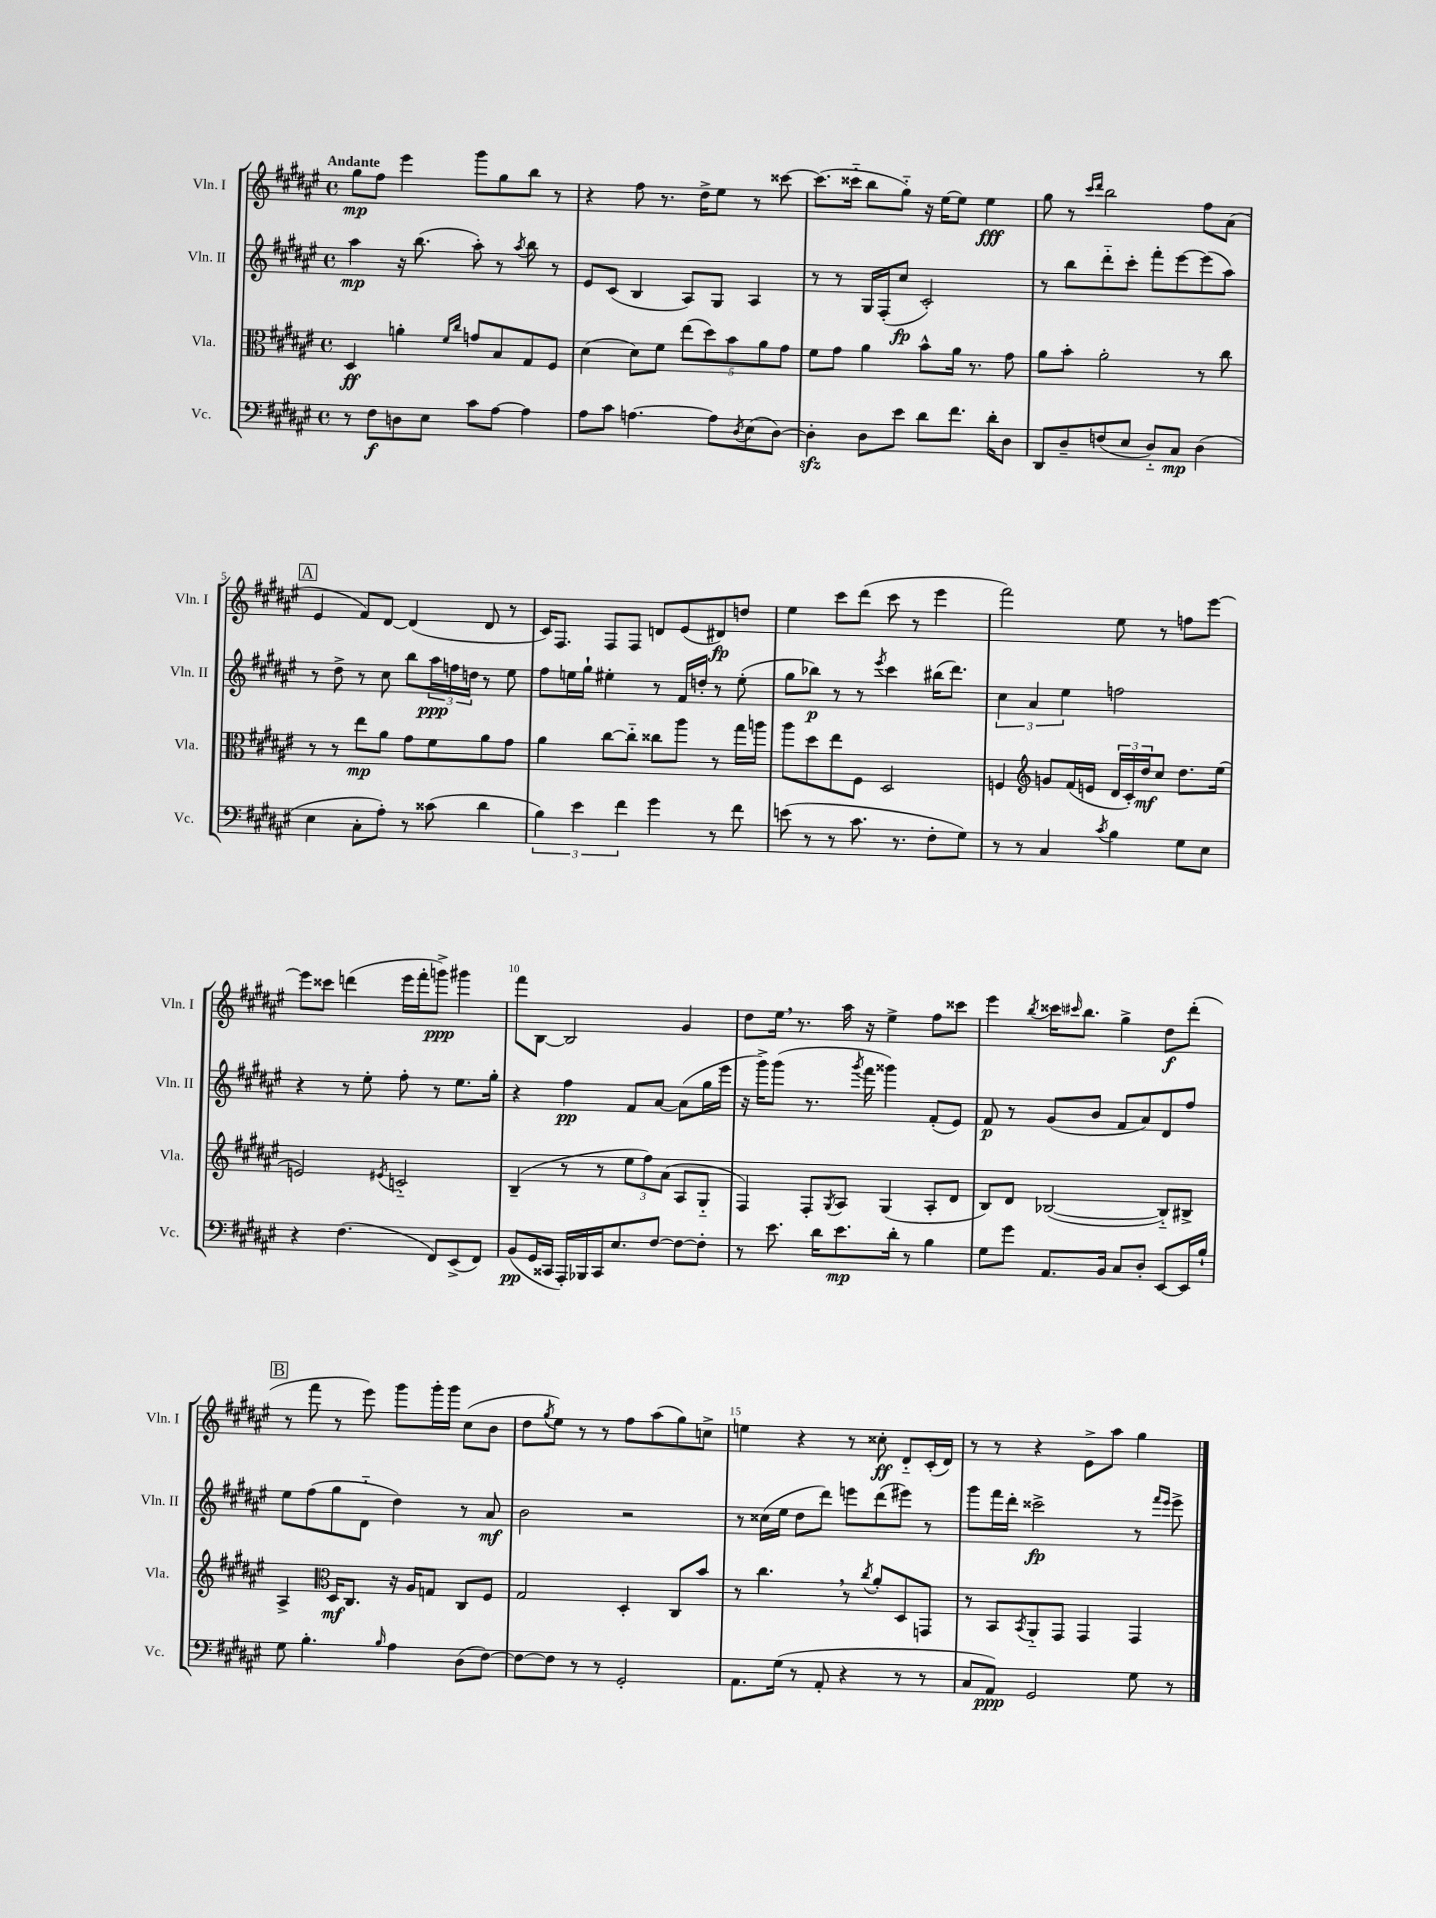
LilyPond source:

<<
\new StaffGroup <<
\new Staff = "s0" \with { instrumentName = "Vln. I" shortInstrumentName = "Vln. I" } {
    \clef treble \key fis \major \defaultTimeSignature \time 4/4 \tempo "Andante"
    gis''8\mp fis''8 eis'''4 gis'''8 gis''8 b''8 r8 |
    r4 fis''8 r8. dis''16-> eis''8 r8 cisis'''8~ |
    cisis'''8.( cisis'''16-_ b''8 gis''8-_) r16 eis''16~ eis''8 eis''4\fff |
    gis''8 r8 \grace { cis'''16 dis'''16 } b''2 fis''8 ais'8( |
    \mark \markup { \box "A" } eis'4 fis'8) dis'8~ dis'4( dis'8 r8 |
    cis'16) fis8. fis8 fis8 d'8 eis'8( dis'8\fp) d''8 |
    eis''4 cis'''8 dis'''8( cis'''8 r8 eis'''4 |
    fis'''2) eis''8 r8 f''8 eis'''8~ |
    eis'''8 cisis'''8 d'''4( eis'''16 fis'''16-. g'''8->\ppp) gis'''4 |
    fis'''8 b8~ b2 gis'4 |
    dis''8 eis''16 \breathe r8. ais''16 r16 eis''4-> fis''8 cisis'''8 |
    eis'''4 \acciaccatura { b''8 } cisis'''16 \grace { cis'''16 } b''8. gis''4-> dis''8\f dis'''8-.( |
    \mark \markup { \box "B" } r8 fis'''8 r8 eis'''8) gis'''8 gis'''16-. gis'''16 cis''8( b'8 |
    dis''8 \acciaccatura { gis''8 } eis''8) r8 r8 fis''8 ais''8( gis''8) c''8-> |
    e''4 r4 r8 cisis''8-.\ff dis'8-_ cis'16-.( dis'16) |
    r8 r8 r4 eis'8-> ais''8 gis''4 \bar "|." |
}
\new Staff = "s1" \with { instrumentName = "Vln. II" shortInstrumentName = "Vln. II" } {
    \clef treble \key fis \major \defaultTimeSignature \time 4/4
    ais''4\mp r16 b''8.( ais''8-.) r8 \acciaccatura { ais''8 } b''8 r8 |
    eis'8 cis'8( b4 ais8) gis8 ais4 |
    r8 r8 gis16 fis16-.( cis''8\fp cis'2-.) |
    r8 b''8 dis'''8-_ cis'''8-. fis'''8-. eis'''8~ eis'''8( ais''8) |
    \mark \markup { \box "A" } r8 dis''8-> r8 cis''8 b''8 \tuplet 3/2 { ais''16\ppp f''16 d''16 } r8 eis''8 |
    fis''8 e''16 gis''16-! eis''4-. r8 fis'16 d''16-. r8 eis''8-.( |
    gis''8 bes''8\p) r8 r8 \acciaccatura { eis'''8 } cis'''4 bis''16( dis'''8.) |
    \tuplet 3/2 { cis''4 ais'4 eis''4 } f''2 |
    r4 r8 eis''8-. fis''8-. r8 eis''8. gis''16-. |
    r4 fis''4\pp fis'8 ais'8~ ais'8( gis''16 eis'''16 |
    r16 gis'''16->) gis'''8( r8. \acciaccatura { gis'''8 } fis'''16 gisis'''4) fis'8-.( eis'8) |
    fis'8\p r8 gis'8( b'8 fis'8 ais'8) dis'8 fis''8 |
    \mark \markup { \box "B" } eis''8 fis''8( gis''8 dis'8-_ dis''4) r8 ais'8\mf |
    b'2 r2 |
    r8 cisis''16( eis''16 dis''8 dis'''8) e'''8 dis'''8( eis'''8) r8 |
    gis'''8 fis'''16 dis'''16-. cisis'''2->\fp r8 \grace { fis'''16 eis'''16 } eis'''8-> \bar "|." |
}
\new Staff = "s2" \with { instrumentName = "Vla." shortInstrumentName = "Vla." } {
    \clef alto \key fis \major \defaultTimeSignature \time 4/4
    dis4\ff a'4-. \grace { fis'16 cis''16 } g'8 b8 gis8 fis8 |
    dis'4( dis'8) fis'8 \tuplet 5/4 { eis''8( dis''8) b'8 ais'8 gis'8 } |
    fis'8 gis'8 ais'4 b'8-^ ais'16 r8. gis'8 |
    ais'8 b'8-. ais'2-. r8 cis''8 |
    \mark \markup { \box "A" } r8 r8 eis''8\mp ais'8 gis'8 fis'8 ais'8 gis'8 |
    ais'4 cis''8~ cis''8-_ cisis''8 ais''8 r8 gis''16 a''16 |
    ais''8 dis''8 eis''8 fis8 dis2 |
    f4 \clef treble g'8 fis'16( e'16 \tuplet 3/2 { dis'16 cis'16-.) dis''16\mf } cis''8 dis''8. eis''16( |
    e'2) \acciaccatura { eis'8 } c'2-_ |
    b4--( r8 r8 \tuplet 3/2 { eis''8 fis''8) ais'8( } ais8 gis8-_ |
    fis4) fis8-. \acciaccatura { gis8 } ais8 gis4( ais8-. dis'8 |
    b8) dis'8 bes2~( bes8-_) bis8-> |
    \mark \markup { \box "B" } ais4-> \clef alto dis16\mf cis8. r16 ais16 g8 cis8 fis8 |
    gis2 dis4-. cis8 b'8 |
    r8 cis''4. \breathe r8 \acciaccatura { cis''8 } ais'8-. dis8 g,8 |
    r8 b,8 \acciaccatura { b,8 } ais,8-_ gis,8 gis,4 gis,4 \bar "|." |
}
\new Staff = "s3" \with { instrumentName = "Vc." shortInstrumentName = "Vc." } {
    \clef bass \key fis \major \defaultTimeSignature \time 4/4
    r8 fis8\f d8 eis8 cis'8 ais8~ ais4 |
    ais8 cis'8 a4.~ a8 \acciaccatura { dis8 } eis8( dis8~) |
    dis4-.\sfz dis8 eis'8 dis'8 fis'8. dis'16-. dis8 |
    dis,8 dis8-- f8( eis8 dis8-_) cis8\mp dis4( |
    \mark \markup { \box "A" } eis4 cis8-. ais8-.) r8 cisis'8( dis'4 |
    \tuplet 3/2 { b4) eis'4 fis'4 } gis'4 r8 fis'8 |
    e'8( r8 r8 cis'8. r8. fis8-. gis8) |
    r8 r8 cis4 \acciaccatura { cis'8 } b4 gis8 eis8 |
    r4 fis4.( fis,8) eis,8->( fis,8) |
    b,8\pp( gis,16 cisis,16 ais,,16-.) bes,,16 cisis,16 eis8. fis8~ fis8~ fis8-. |
    r8 eis'8. dis'16 eis'8.\mp dis'16-. r8 b4 |
    gis8 gis'8 ais,8. b,16 cis8 dis8-. eis,8~ eis,16 b16-! |
    \mark \markup { \box "B" } gis8 b4.-. \grace { b16 } ais4 dis8( fis8~) |
    fis8~ fis8 r8 r8 gis,2-. |
    ais,8. gis16( r8 ais,8-. r4 r8 r8 |
    cis8 ais,8\ppp) gis,2 gis8 r8 \bar "|." |
}
>>
>>
\layout { \context { \Score \override BarNumber.break-visibility = ##(#f #t #t) barNumberVisibility = #(every-nth-bar-number-visible 5) } }
